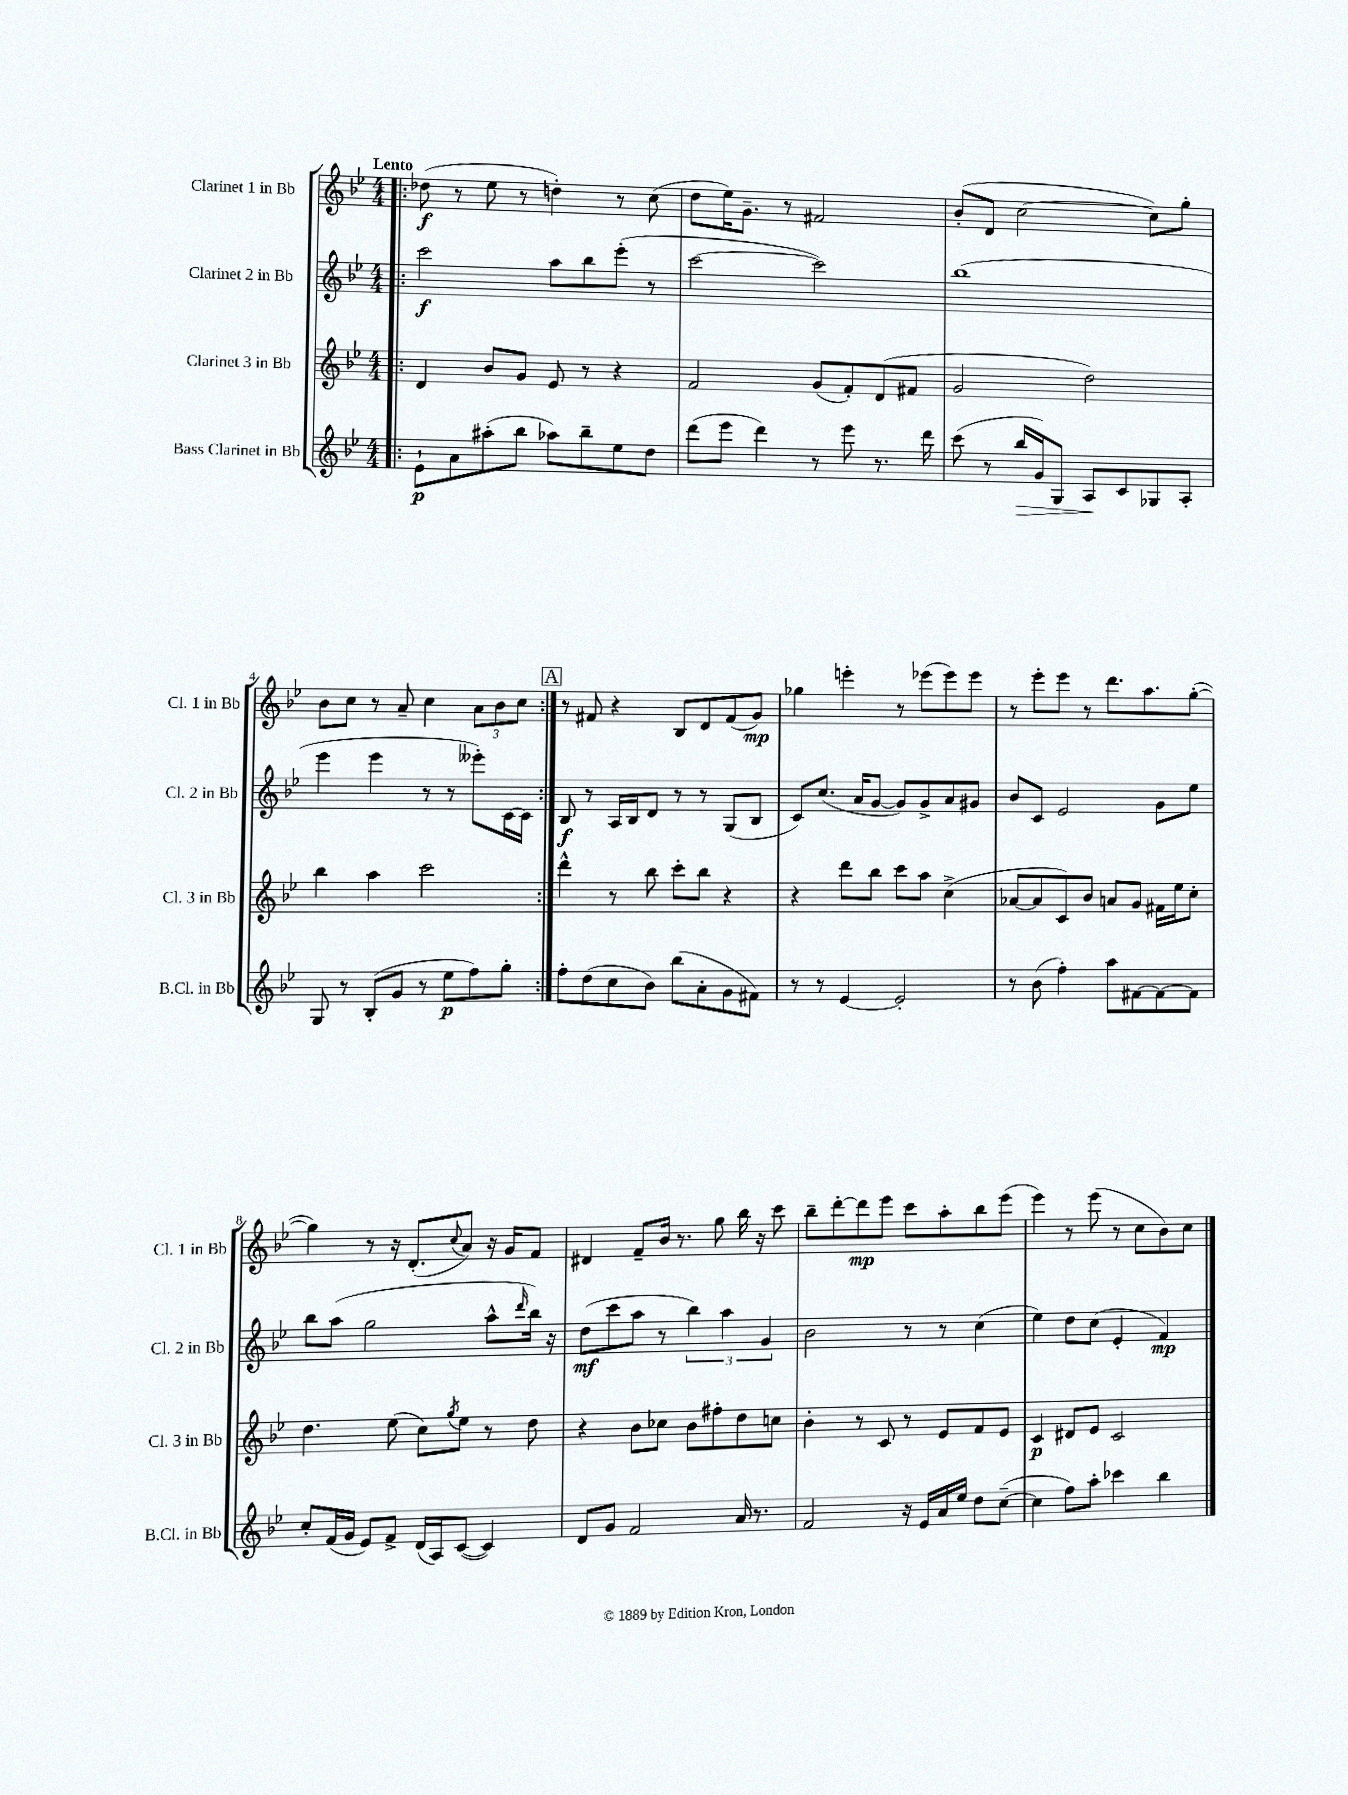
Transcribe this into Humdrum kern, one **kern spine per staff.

**kern	**kern	**kern	**kern
*staff4	*staff3	*staff2	*staff1
*clefG2	*clefG2	*clefG2	*clefG2
*k[b-e-]	*k[b-e-]	*k[b-e-]	*k[b-e-]
*M4/4	*M4/4	*M4/4	*M4/4
=!|:	=!|:	=!|:	=!|:
8e-`	4d	2ccc	(8dd-
8a	.	.	8r
(8aa#'	8b-	.	8ee-
8bb-	8g	.	8r
8aa-)	8e-	8aa	4dd')
8bb-~	8r	8bb-	.
8ee-	4r	(8eee-'	8r
8dd	.	8r	(8cc
=	=	=	=
(8ddd	2f	[2ccc	8dd
8eee-	.	.	16ee-)
.	.	.	8.g~
4ddd)	.	.	.
.	.	.	8r
8r	(8g	2ccc])	2f#
8eee-	8f')	.	.
8.r	(8d	.	.
.	8f#	.	.
16ddd	.	.	.
=	=	=	=
(8ccc	2g	(1bb-	(8b-'
8r	.	.	8d
16bb-	.	.	[2cc
16g)	.	.	.
8G	.	.	.
8A	2dd)	.	.
8c	.	.	.
8G-	.	.	8cc])
8A'	.	.	8gg'
=	=	=	=
8G	4bb-	4eee-	8b-
8r	.	.	8cc
(8B-'	4aa	4eee-	8r
8g	.	.	8a~
8r	2ccc	8r	4cc
8ee-	.	8r	.
8ff)	.	8eee--')	12a
.	.	.	12b-
8gg'	.	[16c	.
.	.	.	12cc
.	.	16c]	.
=:|!	=:|!	=:|!	=:|!
8ff'	4ddd^^	8B-	8r
(8dd	.	8r	8f#
8cc	8r	16A	4r
.	.	16B-	.
8b-)	8bb-	8d	.
(8bb-	8ccc'	8r	8B-
8a'	8bb-	8r	8d
8g	4r	(8G	(8f#
8f#)	.	8B-	8g)
=	=	=	=
8r	4r	8c)	4gg-
8r	.	(8.cc	.
[4e-	8ddd	.	4eee'
.	.	16a	.
.	8bb-	[8g	.
2e-']	8ccc	8g])	8r
.	8aa	8g^	(8eee-
.	(4cc^	8a	8eee-)
.	.	8g#	8eee-
=	=	=	=
8r	[8a-	8b-	8r
(8b-	8a-]	8c	8eee-'
4ff')	8c)	2e-	8eee-
.	8b-	.	8r
8aa	8a	.	8.ddd
[8f#	8g	.	.
.	.	.	8.aa
8f#_	16f#	8g	.
.	16ee-	.	.
8f#]	8cc'	8ee-	([8gg'
=	=	=	=
8cc'	4.dd	8bb-	4gg])
(16f	.	(8aa	.
16g	.	.	.
8e-)	.	2gg	8r
8f^	(8ee-	.	16r
.	.	.	(8.d'
(16d	8cc)	.	.
16A)	.	.	.
.	8qgg	.	8qqcc
([8c	8ee-	.	8a)
4c])	8r	8aa^^	16r
.	.	.	16g
.	.	16qqddd	.
.	8dd	16bb-)	8f
.	.	16r	.
=	=	=	=
8d	4r	(8dd	4d#
8g	.	8ccc	.
2f	8b-	8aa	8f~
.	8cc-	8r	16b-
.	.	.	8.r
.	8b-	6bb-)	.
.	8ff#'	.	8gg
.	.	6aa	.
16a	8dd	.	16bb-
8.r	.	.	16r
.	.	6g	.
.	8cc	.	8ccc
=	=	=	=
2f	4b-'	2b-	8bb-~
.	.	.	[8ddd'
.	8r	.	8ddd]
.	8c	.	8eee-
16r	8r	8r	8ccc
16e-	.	.	.
16a	8e-	8r	8aa'
16ee-	.	.	.
8dd	8f	(4cc	8bb-
([8cc~	8e-	.	(8eee-
=	=	=	=
4cc]	4c	4ee-)	4eee-)
8ff)	8d#	8dd	8r
8aa'	8e-	(8cc	(8eee-
4ccc-	2c	4e-'	8r
.	.	.	8cc
4bb-	.	4f)	8b-)
.	.	.	8cc
==	==	==	==
*-	*-	*-	*-
